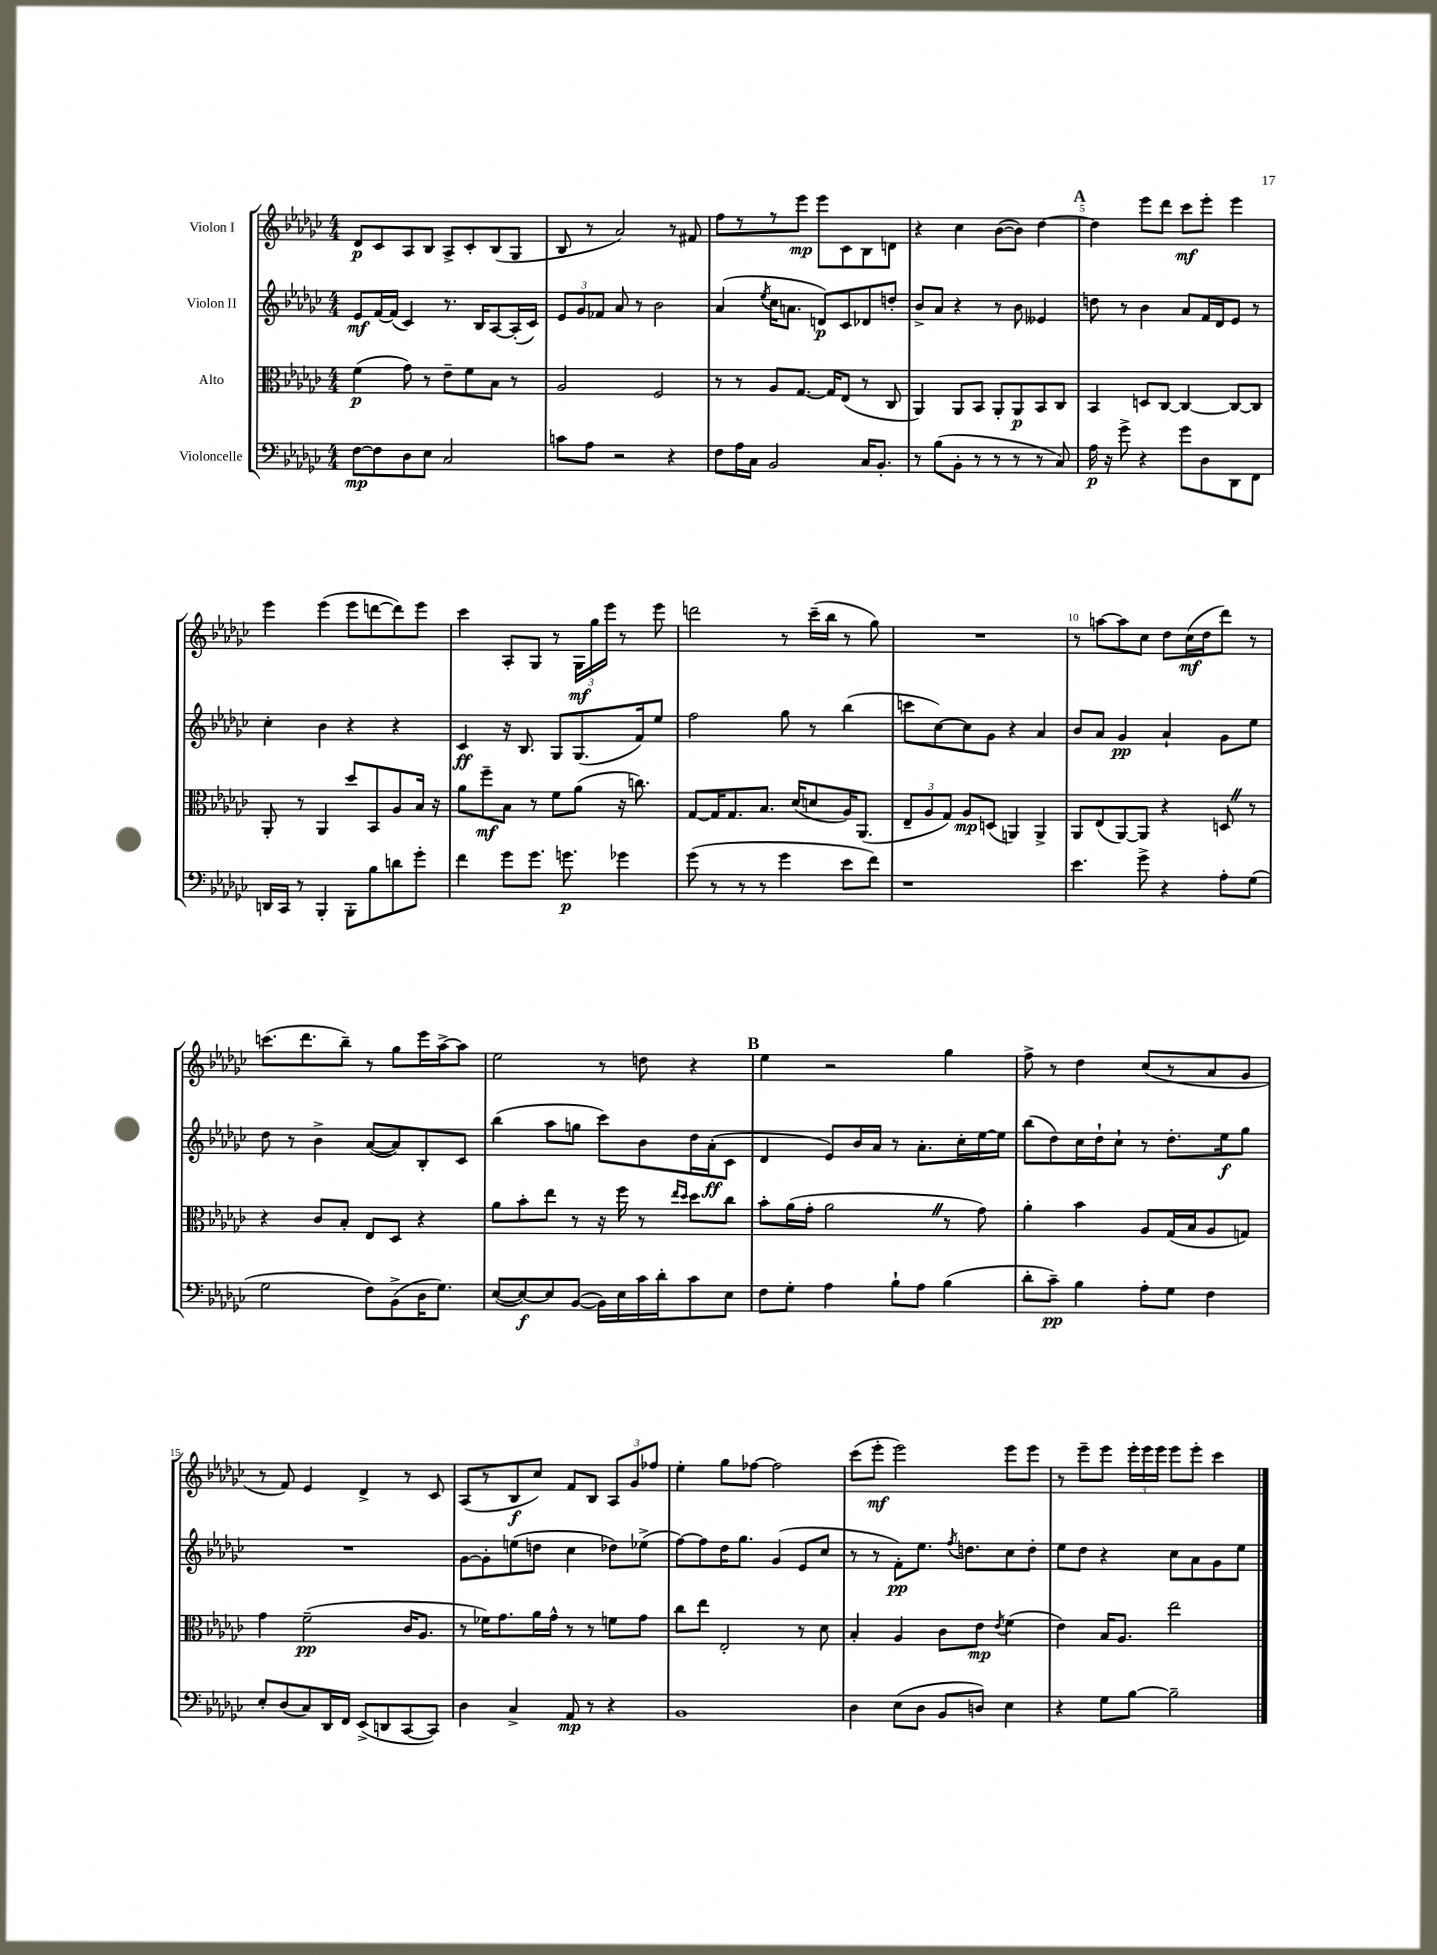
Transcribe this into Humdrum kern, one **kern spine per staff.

**kern	**kern	**kern	**kern
*staff4	*staff3	*staff2	*staff1
*clefF4	*clefC3	*clefG2	*clefG2
*k[b-e-a-d-g-c-]	*k[b-e-a-d-g-c-]	*k[b-e-a-d-g-c-]	*k[b-e-a-d-g-c-]
*M4/4	*M4/4	*M4/4	*M4/4
[8F	(4f	8e-	8d-
8F]	.	[16f	8c-
.	.	(16f]	.
8D-	8g-)	4c-)	8A-
8E-	8r	.	8B-
2C-	8e-~	8.r	8A-^
.	8f	.	8c-'
.	.	16B-	.
.	8B-	[8A-	(8B-
.	8r	(16A-']	8G-
.	.	16c-)	.
=	=	=	=
8c	2A-	12e-	8B-
.	.	12g-	.
8A-	.	.	8r
.	.	12f-	.
2r	.	8a-	2a-)
.	.	8r	.
.	2F	2b-	.
4r	.	.	8r
.	.	.	8f#
=	=	=	=
8F	8r	(4a-	8ff
16A-	8r	.	8r
16C-	.	.	.
.	.	8qee-	.
2BB-	8A-	16cc-	8r
.	.	8.a	.
.	[8.G-	.	8eee-
.	.	8d)	8eee-
.	16G-]	.	.
.	(8E-	8c-	8c-
16C-	8r	8d-	8B-
8.BB-'	.	.	.
.	8C-	8dd'	8d
=	=	=	=
8r	4AA-)	8b-^	4r
(8B-	.	8a-	.
8BB-'	8AA-	4r	4cc-
8r	8BB-	.	.
8r	8AA-'	8r	([8b-
8r	8AA-	8b-	8b-])
8r	8BB-	4e--	[4dd-
8C-)	8C-	.	.
=	=	=	=
16A-	4BB-	8dd	4dd-]
16r	.	.	.
8g-^	.	8r	.
4r	8D	4b-	8eee-
.	[8C-	.	8ddd-
8g-	4C-_	8a-	8ccc-
8D-	.	16f	8eee-'
.	.	16d-	.
8DD-	8C-_	8e-	4eee-
8FF	8C-]	8r	.
=	=	=	=
16DD	8AA-'	4cc-'	4eee-
16CC-	.	.	.
8r	8r	.	.
4BBB-'	4AA-	4b-	(4eee-
8BBB-'	8dd-	4r	8eee-
8B-	8BB-	.	[8ddd
8d	8A-	4r	8ddd])
8g-'	16B-	.	8eee-
.	16r	.	.
=	=	=	=
4f	8a-	4c-	4ccc-
.	8ff~	.	.
8g-	8B-	16r	8A-'
.	.	8.B-	.
8.g-	8r	.	8G-
.	8f	8G-	8r
8.g	.	.	.
.	(8a-	(8.G-	24G-
.	.	.	24gg-
.	.	.	24eee-
4g-	16r	.	8r
.	8.cc)	16f)	.
.	.	8ee-	8eee-
=	=	=	=
(8g-	[8G-	2ff	2ddd
8r	16G-]	.	.
.	8.G-	.	.
8r	.	.	.
8r	8.B-	.	.
4g-	.	8gg-	8r
.	(16d-	.	.
.	8d	8r	(16ccc-~
.	.	.	16bb-
8e-	16A-)	(4bb-	8r
.	(8.AA-	.	.
8f)	.	.	8gg-)
=	=	=	=
1r	12E-~	8ccc	1r
.	12A-	.	.
.	.	[8cc-)	.
.	12G-)	.	.
.	8A-	8cc-]	.
.	(8D	8g-	.
.	4AA)	4r	.
.	4AA^	4a-	.
=	=	=	=
4.e-	8AA-	8b-	8r
.	(8E-	8a-	[8aa
.	[8AA-)	4g-	8aa]
8g-^	8AA-]	.	8cc-
4r	4r	4a-`	8dd-
.	.	.	(16cc-
.	.	.	16dd-
8A-'	8D	8g-	8ddd-)
(8G-	8r	8ee-	8r
=	=	=	=
2G-	4r	8dd-	(8.ccc
.	.	8r	.
.	.	.	8.ddd-
.	8c-	4b-^	.
.	8B-'	.	8bb-~)
8F)	8E-	([8a-	8r
(8BB-^	8D-	8a-])	8gg-
16D-	4r	8B-'	16eee-
8.G-)	.	.	[16aa-^
.	.	8c-	8aa-]
=	=	=	=
([8E-	8a-	(4bb-	2ee-
8E-_)	8b-'	.	.
8E-]	8ee-	8aa-	.
([8BB-	8r	8gg	.
16BB-])	16r	8ccc-)	8r
16E-	16ff	.	.
16c-	8r	8b-	8dd
16d-'	.	.	.
.	16qqee-	.	.
.	16qqdd-	.	.
8c-	8dd-	16dd-	4r
.	.	(16a-'	.
8E-	8cc-	8c-	.
=	=	=	=
8F	8b-'	4d-	4ee-
8G-'	(16a-	.	.
.	16g-'	.	.
4A-	2a-	8e-)	2r
.	.	16b-	.
.	.	16a-	.
8B-`	.	8r	.
8A-	.	8.a-'	.
(4B-	8r	.	4gg-
.	.	16cc-'	.
.	8g-)	[16ee-	.
.	.	16ee-]	.
=	=	=	=
8d-'	4a-'	(8bb-	8ff^
8c-~)	.	8dd-)	8r
4B-	4b-	16cc-	4dd-
.	.	16dd-`	.
.	.	8cc-`	.
8A-'	8A-	8r	(8cc-
8G-	(16G-	8.dd-'	8r
.	16B-	.	.
4F	8A-	.	8a-
.	.	16ee-	.
.	8G)	8gg-	8g-
=	=	=	=
8E-'	4g-	1r	8r
(8D-	.	.	8f)
8C-)	(2f~	.	4e-
16DD-	.	.	.
16FF	.	.	.
(8EE-^	.	.	4d-^
8DD	.	.	.
[8CC-	16c-	.	8r
.	8.A-	.	.
8CC-])	.	.	8c-
=	=	=	=
4D-	8r	[8g-	(8A-
.	16f-)	8g-']	8r
.	8.g-	.	.
4C-^	.	(8ee	8B-
.	16a-	8dd	8cc-)
.	16g-^^	.	.
8AA-	8r	4cc-	8f
8r	8r	.	8B-
4r	8f	8dd-)	12A-
.	.	.	12g-
.	8g-	(8ee-^	.
.	.	.	12ff-
=	=	=	=
1BB-	8cc-	[8ff)	4ee-'
.	8ee-	8ff]	.
.	2E-'	16dd-	8gg-
.	.	8.gg-	.
.	.	.	[8ff-
.	.	(4g-	2ff-]
.	8r	8e-	.
.	8d-	8cc-	.
=	=	=	=
4D-	4B-'	8r	(8ccc-
.	.	8r	8eee-'
(8E-	4A-	8f')	2eee-)
8D-	.	8.ee-	.
8BB-	8c-	.	.
.	.	8qff	.
.	.	8.dd	.
8D)	8e-	.	.
.	8qe-	.	.
4E-	(4f	8cc-	8eee-
.	.	8dd'	8eee-
=	=	=	=
4r	4e-)	8ee-	8r
.	.	8dd-	8eee-~
8G-	16B-	4r	8eee-
.	8.A-	.	.
[8B-	.	.	24eee-'
.	.	.	24eee-
.	.	.	24eee-
2B-~]	2ee-	8cc-	8eee-
.	.	8a-	8eee-'
.	.	8g-	4ccc-
.	.	8ee-	.
==	==	==	==
*-	*-	*-	*-
